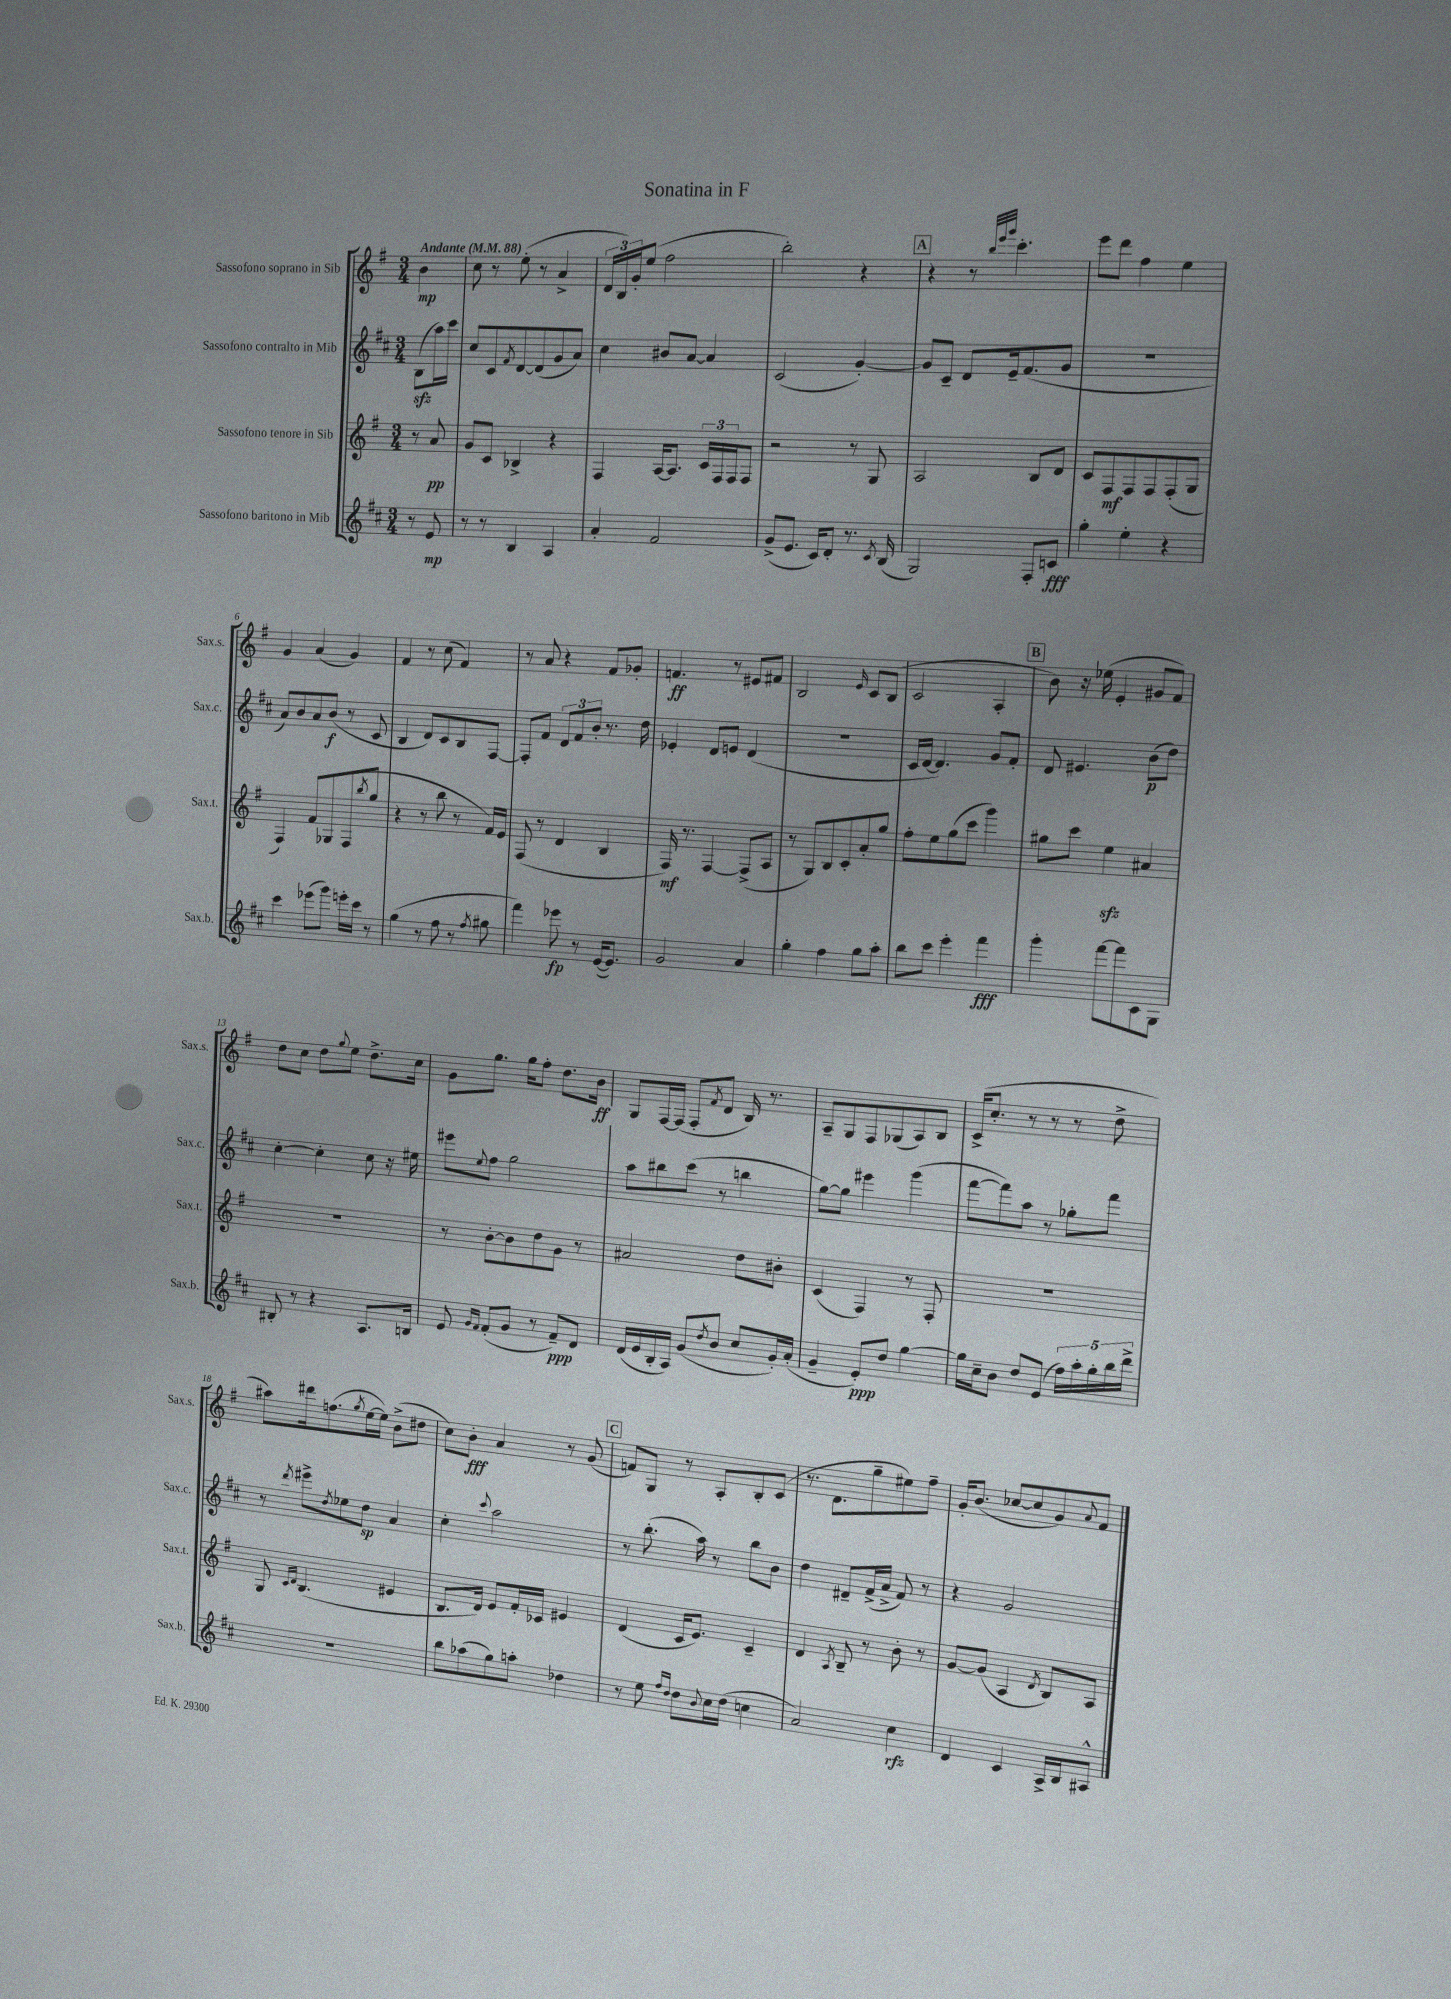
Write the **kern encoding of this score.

**kern	**dynam	**kern	**dynam	**kern	**dynam	**kern	**dynam
*part4	*part4	*part3	*part3	*part2	*part2	*part1	*part1
*staff4	*staff4	*staff3	*staff3	*staff2	*staff2	*staff1	*staff1
*I"Sassofono baritono in Mib	*	*I"Sassofono tenore in Sib	*	*I"Sassofono contralto in Mib	*	*I"Sassofono soprano in Sib	*
*I'Sax.b.	*	*I'Sax.t.	*	*I'Sax.c.	*	*I'Sax.s.	*
*clefG2	*	*clefG2	*	*clefG2	*	*clefG2	*
*k[f#c#]	*	*k[f#]	*	*k[f#c#]	*	*k[f#]	*
*M3/4	*	*M3/4	*	*M3/4	*	*M3/4	*
*MM88	*	*MM88	*	*MM88	*	*MM88	*
=	=	=	=	=	=	=	=
!	!	!	!	!	!	!LO:TX:a:B:t=Andante	!
8r	.	8r	.	(8Bzz\L	.	4b\	mp
8e/	mp	8a/	pp	16aa\L)	.	.	.
.	.	.	.	16ccc#\JJ	.	.	.
=1	=1	=1	=1	=1	=1	=1	=1
8r	.	8g/L	.	8cc#/L	.	8cc\	.
8r	.	8c/J	.	8c#/	.	8r	.
.	.	.	.	8qf#/	.	.	.
4B/	.	4B-X^/	.	[8d/	.	(8ee'\	.
.	.	.	.	(8d/]	.	8r	.
4A/	.	4r	.	8g/	.	4a^/	.
.	.	.	.	8a/J)	.	.	.
=2	=2	=2	=2	=2	=2	=2	=2
4a'/	.	4F#/	.	4cc#\	.	24d/LL	.
.	.	.	.	.	.	24B/)	.
.	.	.	.	.	.	24g'/J	.
.	.	.	.	.	.	(8ee/J	.
2f#/	.	[16A/KL	.	8b#X/L	.	2ff#\	.
.	.	8.A/J]	.	.	.	.	.
.	.	.	.	[8a/J	.	.	.
.	.	24c/LL	.	4a/]	.	.	.
.	.	24F#/	.	.	.	.	.
.	.	24F#/J	.	.	.	.	.
.	.	8F#/J	.	.	.	.	.
=3	=3	=3	=3	=3	=3	=3	=3
(8g^/L	.	2r	.	(2c#/	.	2bb'\)	.
8.e/J	.	.	.	.	.	.	.
16c#/KL)	.	.	.	.	.	.	.
8d'/J	.	.	.	.	.	.	.
8.r	.	8r	.	[4g'/)	.	4r	.
.	.	8G/	.	.	.	.	.
8qc#/	.	.	.	.	.	.	.
(16B/	.	.	.	.	.	.	.
!!LO:REH:place=s1:t=A
=4	=4	=4	=4	=4	=4	=4	=4
2G/)	.	2A/	.	8g/L]	.	4r	.
.	.	.	.	8c#~/J	.	.	.
.	.	.	.	8d/L	.	8r	.
.	.	.	.	.	.	32qqbb/LLL	.
.	.	.	.	.	.	32qqeee/	.
.	.	.	.	.	.	32qqggg/JJJ	.
.	.	.	.	16e~/k	.	4.ccc'\	.
.	.	.	.	(8.f#/	.	.	.
8F#'/L	.	8B/L	.	.	.	.	.
8cn/J	fff	8d/J	.	8g/J	.	.	.
=5	=5	=5	=5	=5	=5	=5	=5
4gg'\	.	8c/L	.	2.r	.	8eee\L	.
.	.	8F#/	mf	.	.	8ddd\J	.
4ee'\	.	8F#/	.	.	.	4ff#\	.
.	.	8F#/	.	.	.	.	.
4r	.	(8F#'/	.	.	.	4ee\	.
.	.	8G/J	.	.	.	.	.
!!LO:LB:g=z
=6	=6	=6	=6	=6	=6	=6	=6
4ccc#\	.	4F#/)	.	8a/L)	.	4g/	.
.	.	.	.	8b/	.	.	.
(8eee-X\L	.	8f#/L	.	8a/	.	(4a/	.
8ggg\J)	.	8G-X/	.	(8b/J	f	.	.
16eeen'\LL	.	(8F#/	.	8r	.	4g/)	.
16ccc#\JJ	.	.	.	.	.	.	.
.	.	8qbb/	.	.	.	.	.
8r	.	8gg/J	.	8c#/	.	.	.
=7	=7	=7	=7	=7	=7	=7	=7
(4gg\	.	4r	.	4B/	.	4f#/	.
8r	.	8r	.	8d/L)	.	8r	.
8ff#\	.	8bb\	.	8c#/	.	(8cc\	.
8r	.	8r	.	8B/	.	4f#/)	.
8qff#/	.	.	.	.	.	.	.
8gg#X\	.	16f#/LL)	.	[8F#/J	.	.	.
.	.	16e/JJ	.	.	.	.	.
=8	=8	=8	=8	=8	=8	=8	=8
4fff#\)	.	(8F#/	.	8F#'/L]	.	8r	.
.	.	8r	.	8f#/J	.	8a/	.
8eee-X\	fp	4d/	.	12d/L	.	4r	.
.	.	.	.	12f#/	.	.	.
8r	.	.	.	.	.	.	.
.	.	.	.	12b'/J	.	.	.
([16e/KL	.	4B/	.	8.r	.	8f#/L	.
8.e/J])	.	.	.	.	.	.	.
.	.	.	.	.	.	8g-X'/J	.
.	.	.	.	16dd\	.	.	.
=9	=9	=9	=9	=9	=9	=9	=9
2g/	.	16F#/)	mf	4e-X'/	.	4.fn/	ff
.	.	8.r	.	.	.	.	.
.	.	[4F#/	.	8d/L	.	.	.
.	.	.	.	8en/J	.	8r	.
4a/	.	(8F#^/L]	.	(4d/	.	8e#X/L	.
.	.	8A/J	.	.	.	8f#X/J	.
=10	=10	=10	=10	=10	=10	=10	=10
4gg'\	.	8r	.	2.r	.	2B/	.
.	.	8G/L)	.	.	.	.	.
4ff#\	.	8B/	.	.	.	.	.
.	.	8c'/	.	.	.	.	.
.	.	.	.	.	.	16qqe/	.
8gg\L	.	8a'/	.	.	.	8c/L	.
8aa'\J	.	8gg/J	.	.	.	(8B/J	.
=11	=11	=11	=11	=11	=11	=11	=11
8bb\L	.	8ff#'\L	.	16c#/LL	.	2c/	.
.	.	.	.	[16d/JJ	.	.	.
8ccc#\J	.	8ee\	.	4.d/])	.	.	.
4eee'\	.	(8gg\	.	.	.	.	.
.	.	8ccc\J	.	.	.	.	.
4fff#\	fff	4ggg\)	.	8g/L	.	4A'/	.
.	.	.	.	8f#'/J	.	.	.
!!LO:REH:place=s1:t=B
=12	=12	=12	=12	=12	=12	=12	=12
4ggg'\	.	8gg#X\L	.	8d/	.	8b\)	.
.	.	8ccc\J	.	4.e#X/	.	16r	.
.	.	.	.	.	.	(16ee-X\	.
[8fff#\L	.	4eezz\	.	.	.	4e'/	.
8fff#\]	.	.	.	.	.	.	.
8c#\	.	4a#X/	.	(8b\L	p	8g#X/L	.
8G\J	.	.	.	8dd\J)	.	8f#/J)	.
!!LO:LB:g=z
=13	=13	=13	=13	=13	=13	=13	=13
8B#X'/	.	2.r	.	[4cc#'\	.	8dd\L	.
8r	.	.	.	.	.	8cc\J	.
4r	.	.	.	4cc#'\]	.	8dd\L	.
.	.	.	.	.	.	8qqgg/	.
.	.	.	.	.	.	8ee\J	.
8.A/L	.	.	.	8cc#\	.	8.dd^\L	.
.	.	.	.	16r	.	.	.
16Bn/Jk	.	.	.	16ee#X\	.	16cc\Jk	.
=14	=14	=14	=14	=14	=14	=14	=14
8e/	.	8r	.	8eee#X\L	.	8g\L	.
16qqg/LL	.	.	.	.	.	.	.
16qqf#/JJ	.	.	.	8qqee/	.	.	.
(8f#'/L	.	[8b'\L	.	8ff#\J	.	8.gg\J	.
8g/J	.	8b\]	.	2gg\	.	.	.
.	.	.	.	.	.	16gg\KL	.
8r	.	8dd\	.	.	.	8ff#'\J	.
8f#~/L)	ppp	8g\J	.	.	.	8.dd\L	.
8d/J	.	8r	.	.	.	.	.
.	.	.	.	.	.	16b\Jk	ff
=15	=15	=15	=15	=15	=15	=15	=15
(16d/LL	.	2a#X/	.	8aa\L	.	8G/L	.
16e/	.	.	.	.	.	.	.
16B'/	.	.	.	8bb#X\	.	[16F#/L	.
16A/JJ)	.	.	.	.	.	(16F#/JJ]	.
(8g/L	.	.	.	(8ccc#\J	.	8F#'/L	.
8qdd/	.	.	.	.	.	8qf#/	.
8b/J	.	.	.	8r	.	8d/J	.
8cc#/L	.	8dd\L	.	4bbn\	.	16B/)	.
.	.	.	.	.	.	8.r	.
16g'/L)	.	8b#X'\J	.	.	.	.	.
(16a'/JJ	.	.	.	.	.	.	.
=16	=16	=16	=16	=16	=16	=16	=16
4g~/	.	(4c/	.	[8gg\L)	.	8A~/L	.
.	.	.	.	8gg\J]	.	8G/	.
8e'/L)	ppp	4F#/)	.	4eee#X\	.	8F#/	.
8dd/J	.	.	.	.	.	(8G-X/	.
[4gg\	.	8r	.	(4ggg\	.	8A/)	.
.	.	8F#'/	.	.	.	8B/J	.
=17	=17	=17	=17	=17	=17	=17	=17
16gg\LL]	.	2.r	.	[8fff#\L	.	(16c^/KL	.
16cc#~\J	.	.	.	.	.	8.cc'/J	.
8b\J	.	.	.	8fff#\])	.	.	.
8dd/L	.	.	.	8aa\J	.	8r	.
(8e/J	.	.	.	8r	.	8r	.
20ff#\LL)	.	.	.	8gg-X'\L	.	8r	.
20aa'\	.	.	.	.	.	.	.
20gg'\	.	.	.	.	.	.	.
.	.	.	.	8fff#\J	.	8dd^\	.
20bb\	.	.	.	.	.	.	.
20ddd^\JJ	.	.	.	.	.	.	.
!!LO:LB:g=z
=18	=18	=18	=18	=18	=18	=18	=18
2.r	.	8G/	.	8r	.	8aa#X\L)	.
.	.	16qqc/LL	.	.	.	.	.
.	.	16qqd/JJ	.	8qddd/	.	.	.
.	.	(4.B/	.	8eee#X^\L	.	16ddd#X\k	.
.	.	.	.	.	.	(8.ffn\	.
.	.	.	.	8qdd/	.	.	.
.	.	.	.	8ee-X\	.	.	.
.	.	.	.	.	.	8qgg/	.
.	.	.	.	8dd\J	sp	[16ee\L	.
.	.	.	.	.	.	16ee\JJ])	.
.	.	4e#X/	.	4a/	.	(8b^\L	.
.	.	.	.	.	.	8dd#X\J	.
=19	=19	=19	=19	=19	=19	=19	=19
8bb\L	.	8.B/L	.	4cc#'\	.	8cc\L)	.
(8aa-X\	.	.	.	.	.	8b'\J	fff
.	.	16d/Jk)	.	.	.	.	.
.	.	.	.	8qqccc#/	.	.	.
8gg\)	.	8e/L	.	2aa\	.	4a/	.
8aan'\J	.	16f#'/L	.	.	.	.	.
.	.	16c-X/JJ	.	.	.	.	.
4dd-X\	.	4e#X/	.	.	.	8r	.
.	.	.	.	.	.	(8g/	.
!!LO:REH:place=s1:t=C
=20	=20	=20	=20	=20	=20	=20	=20
8r	.	(4d/	.	8r	.	8fn/L)	.
8ee\	.	.	.	(8.bb'\	.	8G/J	.
16qqff#/LL	.	.	.	.	.	.	.
16qqdd/JJ	.	.	.	.	.	.	.
8dd\L	.	16c/KL	.	.	.	8r	.
.	.	8.e/J)	.	16aa\)	.	.	.
8qqb/	.	.	.	.	.	.	.
16cc#\L	.	.	.	8r	.	8A'/L	.
(16dd\JJ	.	.	.	.	.	.	.
4ccn\	.	4c~/	.	8bb\L	.	8B'/	.
.	.	.	.	8b\J	.	(8c/J	.
=21	=21	=21	=21	=21	=21	=21	=21
2a/)	.	4d/	.	4dd\	.	8.r	.
.	.	.	.	.	.	8.d\L	.
.	.	8qA/	.	.	.	.	.
.	.	8B~/	.	8d#X~/L	.	.	.
.	.	8r	.	(16f#^/L	.	8gg~\	.
.	.	.	.	16a^/JJ	.	.	.
4cc#\	rfz	8b'\	.	8f#/)	.	8ee#X\)	.
.	.	8r	.	8r	.	8ff#~\J	.
=22	=22	=22	=22	=22	=22	=22	=22
4d/	.	[8g/L	.	4r	.	16g'/KL	.
.	.	.	.	.	.	(8.b/J	.
.	.	(8g/J]	.	.	.	.	.
4c#/	.	4A/	.	2g/	.	[8cc-X/L	.
.	.	.	.	.	.	8cc-/]	.
.	.	8qd/	.	.	.	.	.
16A^/LL	.	8B/L)	.	.	.	8g/)	.
16B/J	.	.	.	.	.	.	.
.	.	.	.	.	.	8qqa/	.
8A#X^^/J	.	8A/J	.	.	.	8f#/J	.
==	==	==	==	==	==	==	==
*-	*-	*-	*-	*-	*-	*-	*-
